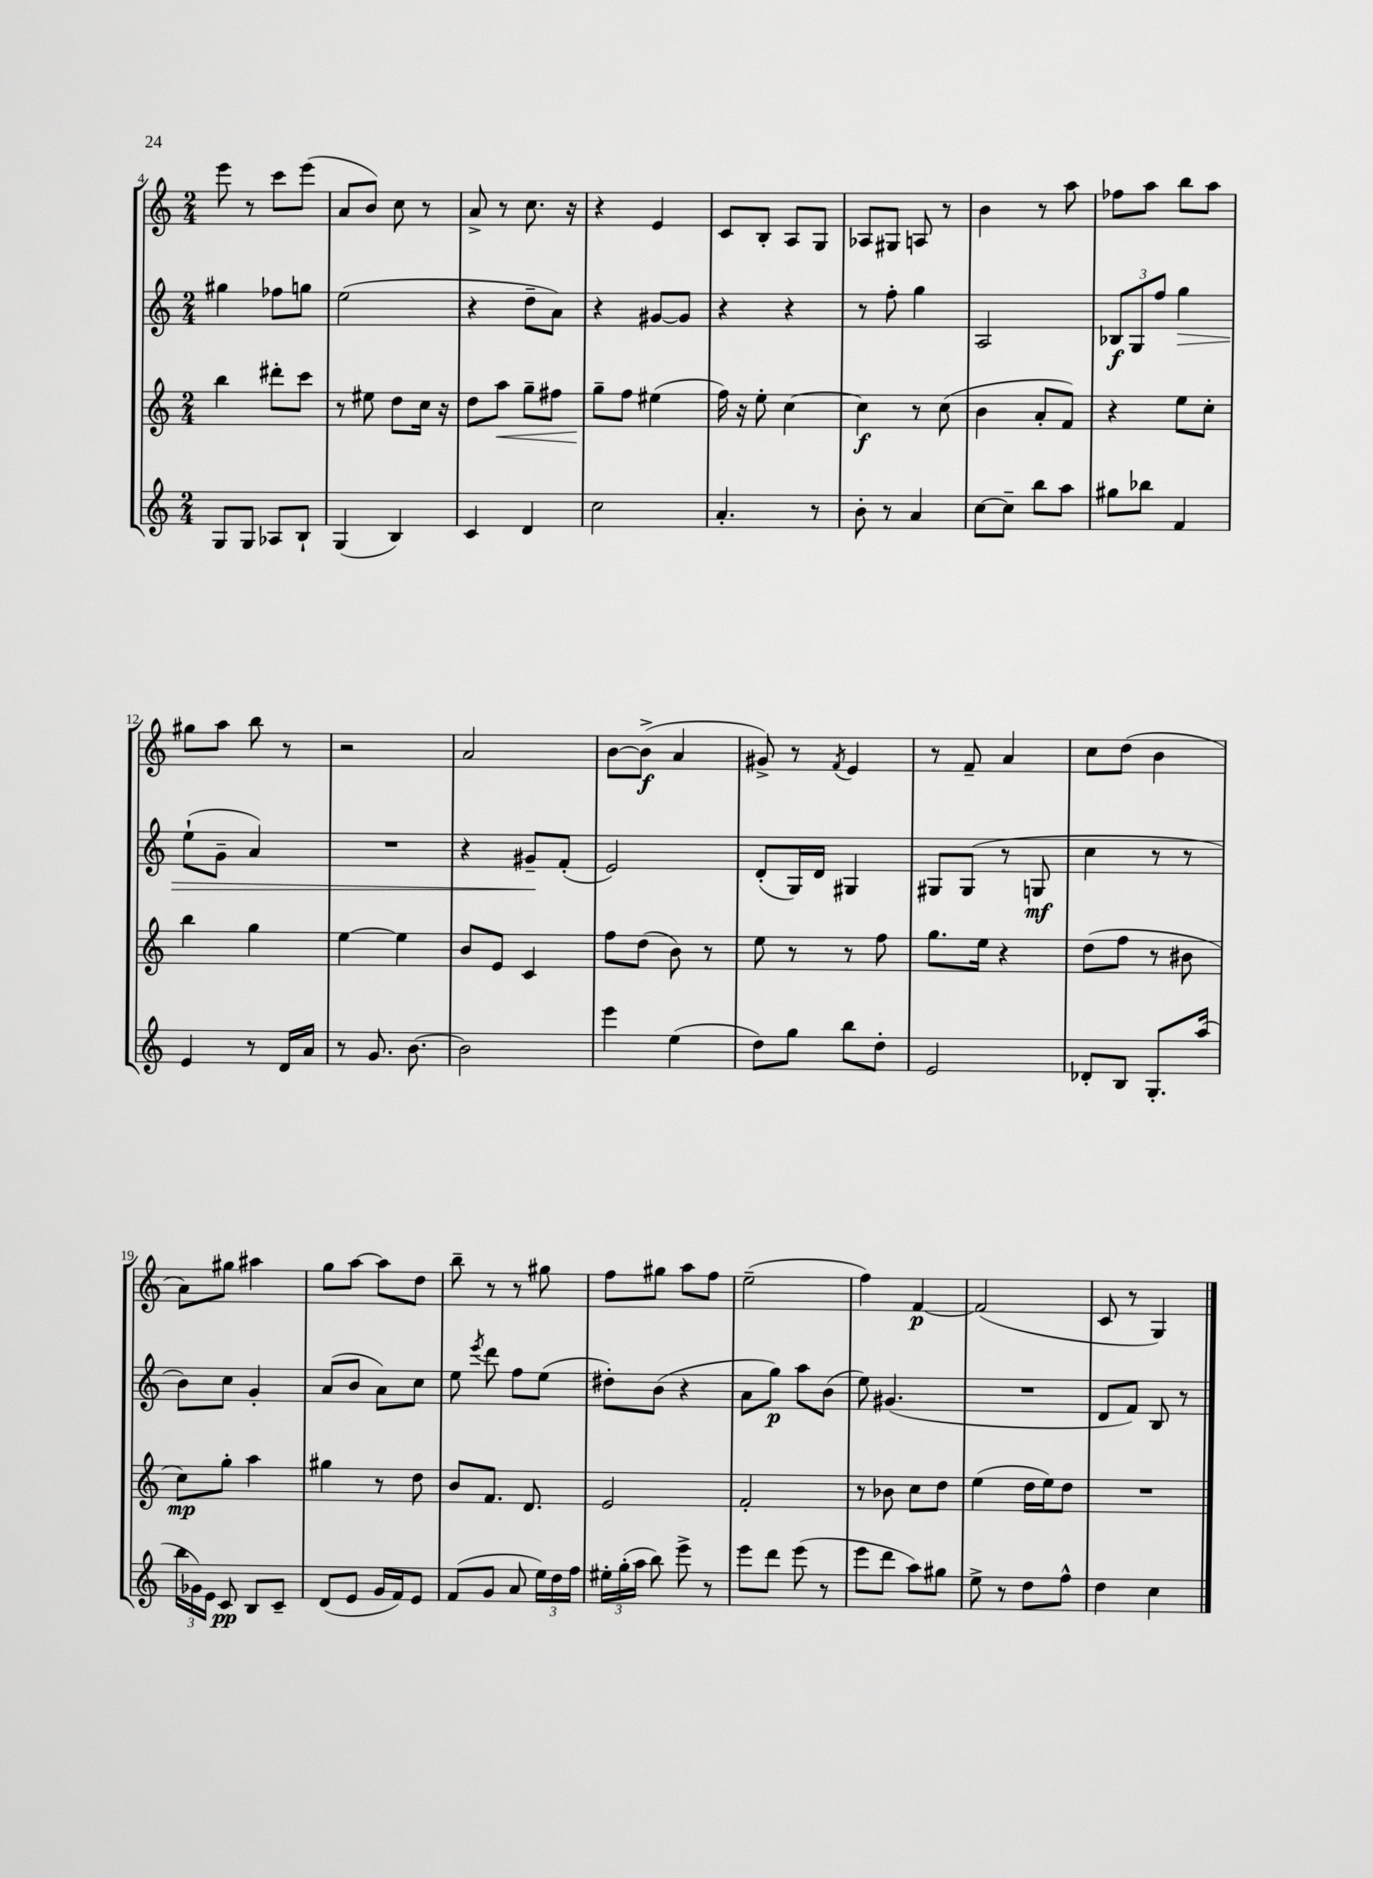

**kern	**dynam	**kern	**dynam	**kern	**dynam	**kern	**dynam
*part4	*part4	*part3	*part3	*part2	*part2	*part1	*part1
*staff4	*staff4	*staff3	*staff3	*staff2	*staff2	*staff1	*staff1
*clefG2	*	*clefG2	*	*clefG2	*	*clefG2	*
*k[]	*	*k[]	*	*k[]	*	*k[]	*
*M2/4	*	*M2/4	*	*M2/4	*	*M2/4	*
=4	=4	=4	=4	=4	=4	=4	=4
8G/L	.	4bb\	.	4gg#X\	.	8eee\	.
8G/J	.	.	.	.	.	8r	.
8A-X/L	.	8ddd#X'\L	.	8ff-X\L	.	8ccc\L	.
8B`/J	.	8ccc\J	.	8ggn\J	.	(8eee\J	.
=5	=5	=5	=5	=5	=5	=5	=5
(4G/	.	8r	.	(2ee\	.	8a/L	.
.	.	8ee#X\	.	.	.	8b/J)	.
4B/)	.	8dd\L	.	.	.	8cc\	.
.	.	16cc\Jk	.	.	.	8r	.
.	.	16r	.	.	.	.	.
=6	=6	=6	=6	=6	=6	=6	=6
4c/	.	8dd\L	.	4r	.	8a^/	.
!	!	!	!LO:HP:b	!	!	!	!
.	.	8aa\J	<	.	.	8r	.
4d/	.	8gg~\L	.	8dd~\L	.	8.cc\	.
.	.	8ff#X\J	.	8a\J)	.	.	.
.	.	.	.	.	.	16r	.
=7	=7	=7	=7	=7	=7	=7	=7
2cc\	.	8gg~\L	.	4r	.	4r	.
.	.	8ff\J	[	.	.	.	.
.	.	(4ee#X\	.	[8g#X/L	.	4e/	.
.	.	.	.	8g#/J]	.	.	.
=8	=8	=8	=8	=8	=8	=8	=8
4.a'/	.	16ff\)	.	4r	.	8c/L	.
.	.	16r	.	.	.	.	.
.	.	8ee'\	.	.	.	8B'/J	.
.	.	[4cc\	.	4r	.	8A/L	.
8r	.	.	.	.	.	8G/J	.
=9	=9	=9	=9	=9	=9	=9	=9
8b'\	.	4cc\]	f	8r	.	8A-X/L	.
8r	.	.	.	8ff'\	.	8G#X/J	.
4a/	.	8r	.	4gg\	.	8An/	.
.	.	(8cc\	.	.	.	8r	.
=10	=10	=10	=10	=10	=10	=10	=10
[8cc\L	.	4b\	.	2A/	.	4b\	.
8cc~\J]	.	.	.	.	.	.	.
8bb\L	.	8a'/L	.	.	.	8r	.
8aa\J	.	8f/J)	.	.	.	8aa\	.
=11	=11	=11	=11	=11	=11	=11	=11
8gg#X\L	.	4r	.	12B-X/L	f	8ff-X\L	.
.	.	.	.	12G/	.	.	.
8bb-X\J	.	.	.	.	.	8aa\J	.
.	.	.	.	12ff/J	.	.	.
!	!	!	!	!	!LO:HP:b	!	!
4f/	.	8ee\L	.	4gg\	>	8bb\L	.
.	.	8cc'\J	.	.	.	8aa\J	.
!!LO:LB:g=z
=12	=12	=12	=12	=12	=12	=12	=12
4e/	.	4bb\	.	(8ee`\L	.	8gg#X\L	.
.	.	.	.	8g~\J	.	8aa\J	.
8r	.	4gg\	.	4a/)	.	8bb\	.
16d/LL	.	.	.	.	.	8r	.
16a/JJ	.	.	.	.	.	.	.
=13	=13	=13	=13	=13	=13	=13	=13
8r	.	[4ee\	.	2r	.	2r	.
8.g/	.	.	.	.	.	.	.
.	.	4ee\]	.	.	.	.	.
[8.b\	.	.	.	.	.	.	.
=14	=14	=14	=14	=14	=14	=14	=14
2b\]	.	8b/L	.	4r	.	2a/	.
.	.	8e/J	.	.	.	.	.
.	.	4c/	.	8g#X~/L	.	.	.
.	.	.	.	(8f'/J	]	.	.
=15	=15	=15	=15	=15	=15	=15	=15
4eee\	.	8ff\L	.	2e/)	.	[8b\L	.
.	.	(8dd\J	.	.	.	(8b^\J]	f
(4ee\	.	8b\)	.	.	.	4a/	.
.	.	8r	.	.	.	.	.
=16	=16	=16	=16	=16	=16	=16	=16
8dd\L)	.	8ee\	.	(8d'/L	.	8g#X^/)	.
8gg\J	.	8r	.	16G/L)	.	8r	.
.	.	.	.	16d/JJ	.	.	.
.	.	.	.	.	.	8qf/	.
8bb\L	.	8r	.	4G#X/	.	4e/	.
8dd'\J	.	8ff\	.	.	.	.	.
=17	=17	=17	=17	=17	=17	=17	=17
2e/	.	8.gg\L	.	8G#X/L	.	8r	.
.	.	.	.	(8G#/J	.	8f~/	.
.	.	16ee\Jk	.	.	.	.	.
.	.	4r	.	8r	.	4a/	.
.	.	.	.	8Gn/	mf	.	.
=18	=18	=18	=18	=18	=18	=18	=18
8d-X'/L	.	(8dd\L	.	4cc\	.	8cc\L	.
8B/J	.	8ff\J	.	.	.	(8dd\J	.
8.G'/L	.	8r	.	8r	.	4b\	.
.	.	8b#X\	.	8r	.	.	.
(16aa/Jk	.	.	.	.	.	.	.
!!LO:LB:g=z
=19	=19	=19	=19	=19	=19	=19	=19
24bb\LL	.	8cc\L)	mp	8b\L)	.	8a\L)	.
24g-X\)	.	.	.	.	.	.	.
24e\JJ	.	.	.	.	.	.	.
8c/	pp	8gg'\J	.	8cc\J	.	8gg#X\J	.
8B/L	.	4aa\	.	4g'/	.	4aa#X\	.
8c~/J	.	.	.	.	.	.	.
=20	=20	=20	=20	=20	=20	=20	=20
(8d/L	.	4gg#X\	.	(8a/L	.	8gg\L	.
8e/J	.	.	.	8b/J	.	[8aa\J	.
16g/LL	.	8r	.	8a\L)	.	8aa\L]	.
16f/J)	.	.	.	.	.	.	.
8e/J	.	8dd\	.	8cc\J	.	8dd\J	.
=21	=21	=21	=21	=21	=21	=21	=21
(8f/L	.	8b/L	.	8ee\	.	8bb~\	.
.	.	.	.	8qeee/	.	.	.
8g/J	.	8.f/J	.	8ddd\	.	8r	.
8a/	.	.	.	8ff\L	.	8r	.
.	.	8.d/	.	.	.	.	.
24ee\LL)	.	.	.	(8ee\J	.	8gg#X\	.
24dd\	.	.	.	.	.	.	.
24ff\JJ	.	.	.	.	.	.	.
=22	=22	=22	=22	=22	=22	=22	=22
24ee#X'\LL	.	2e/	.	8dd#X'\L)	.	8ff\L	.
(24gg'\	.	.	.	.	.	.	.
24aa\JJ	.	.	.	.	.	.	.
8bb\)	.	.	.	(8b\J	.	8gg#X\J	.
8eee^\	.	.	.	4r	.	8aa\L	.
8r	.	.	.	.	.	8ff\J	.
=23	=23	=23	=23	=23	=23	=23	=23
8eee\L	.	2f'/	.	8a\L	.	(2ee~\	.
8ddd\J	.	.	.	8gg\J)	p	.	.
(8eee\	.	.	.	8aa\L	.	.	.
8r	.	.	.	(8b\J	.	.	.
=24	=24	=24	=24	=24	=24	=24	=24
8eee\L	.	8r	.	8ee\)	.	4ff\)	.
8ddd\J	.	8b-X\	.	(4.g#X/	.	.	.
8aa\L)	.	8cc\L	.	.	.	[4f/	p
8gg#X\J	.	8dd\J	.	.	.	.	.
=25	=25	=25	=25	=25	=25	=25	=25
8ee^\	.	(4ee\	.	2r	.	(2f/]	.
8r	.	.	.	.	.	.	.
8dd\L	.	16dd\LL	.	.	.	.	.
.	.	16ee\J)	.	.	.	.	.
8ff^^\J	.	8dd\J	.	.	.	.	.
=26	=26	=26	=26	=26	=26	=26	=26
4dd\	.	2r	.	8d/L	.	8c/	.
.	.	.	.	8f/J)	.	8r	.
4cc\	.	.	.	8B/	.	4G/)	.
.	.	.	.	8r	.	.	.
==	==	==	==	==	==	==	==
*-	*-	*-	*-	*-	*-	*-	*-
